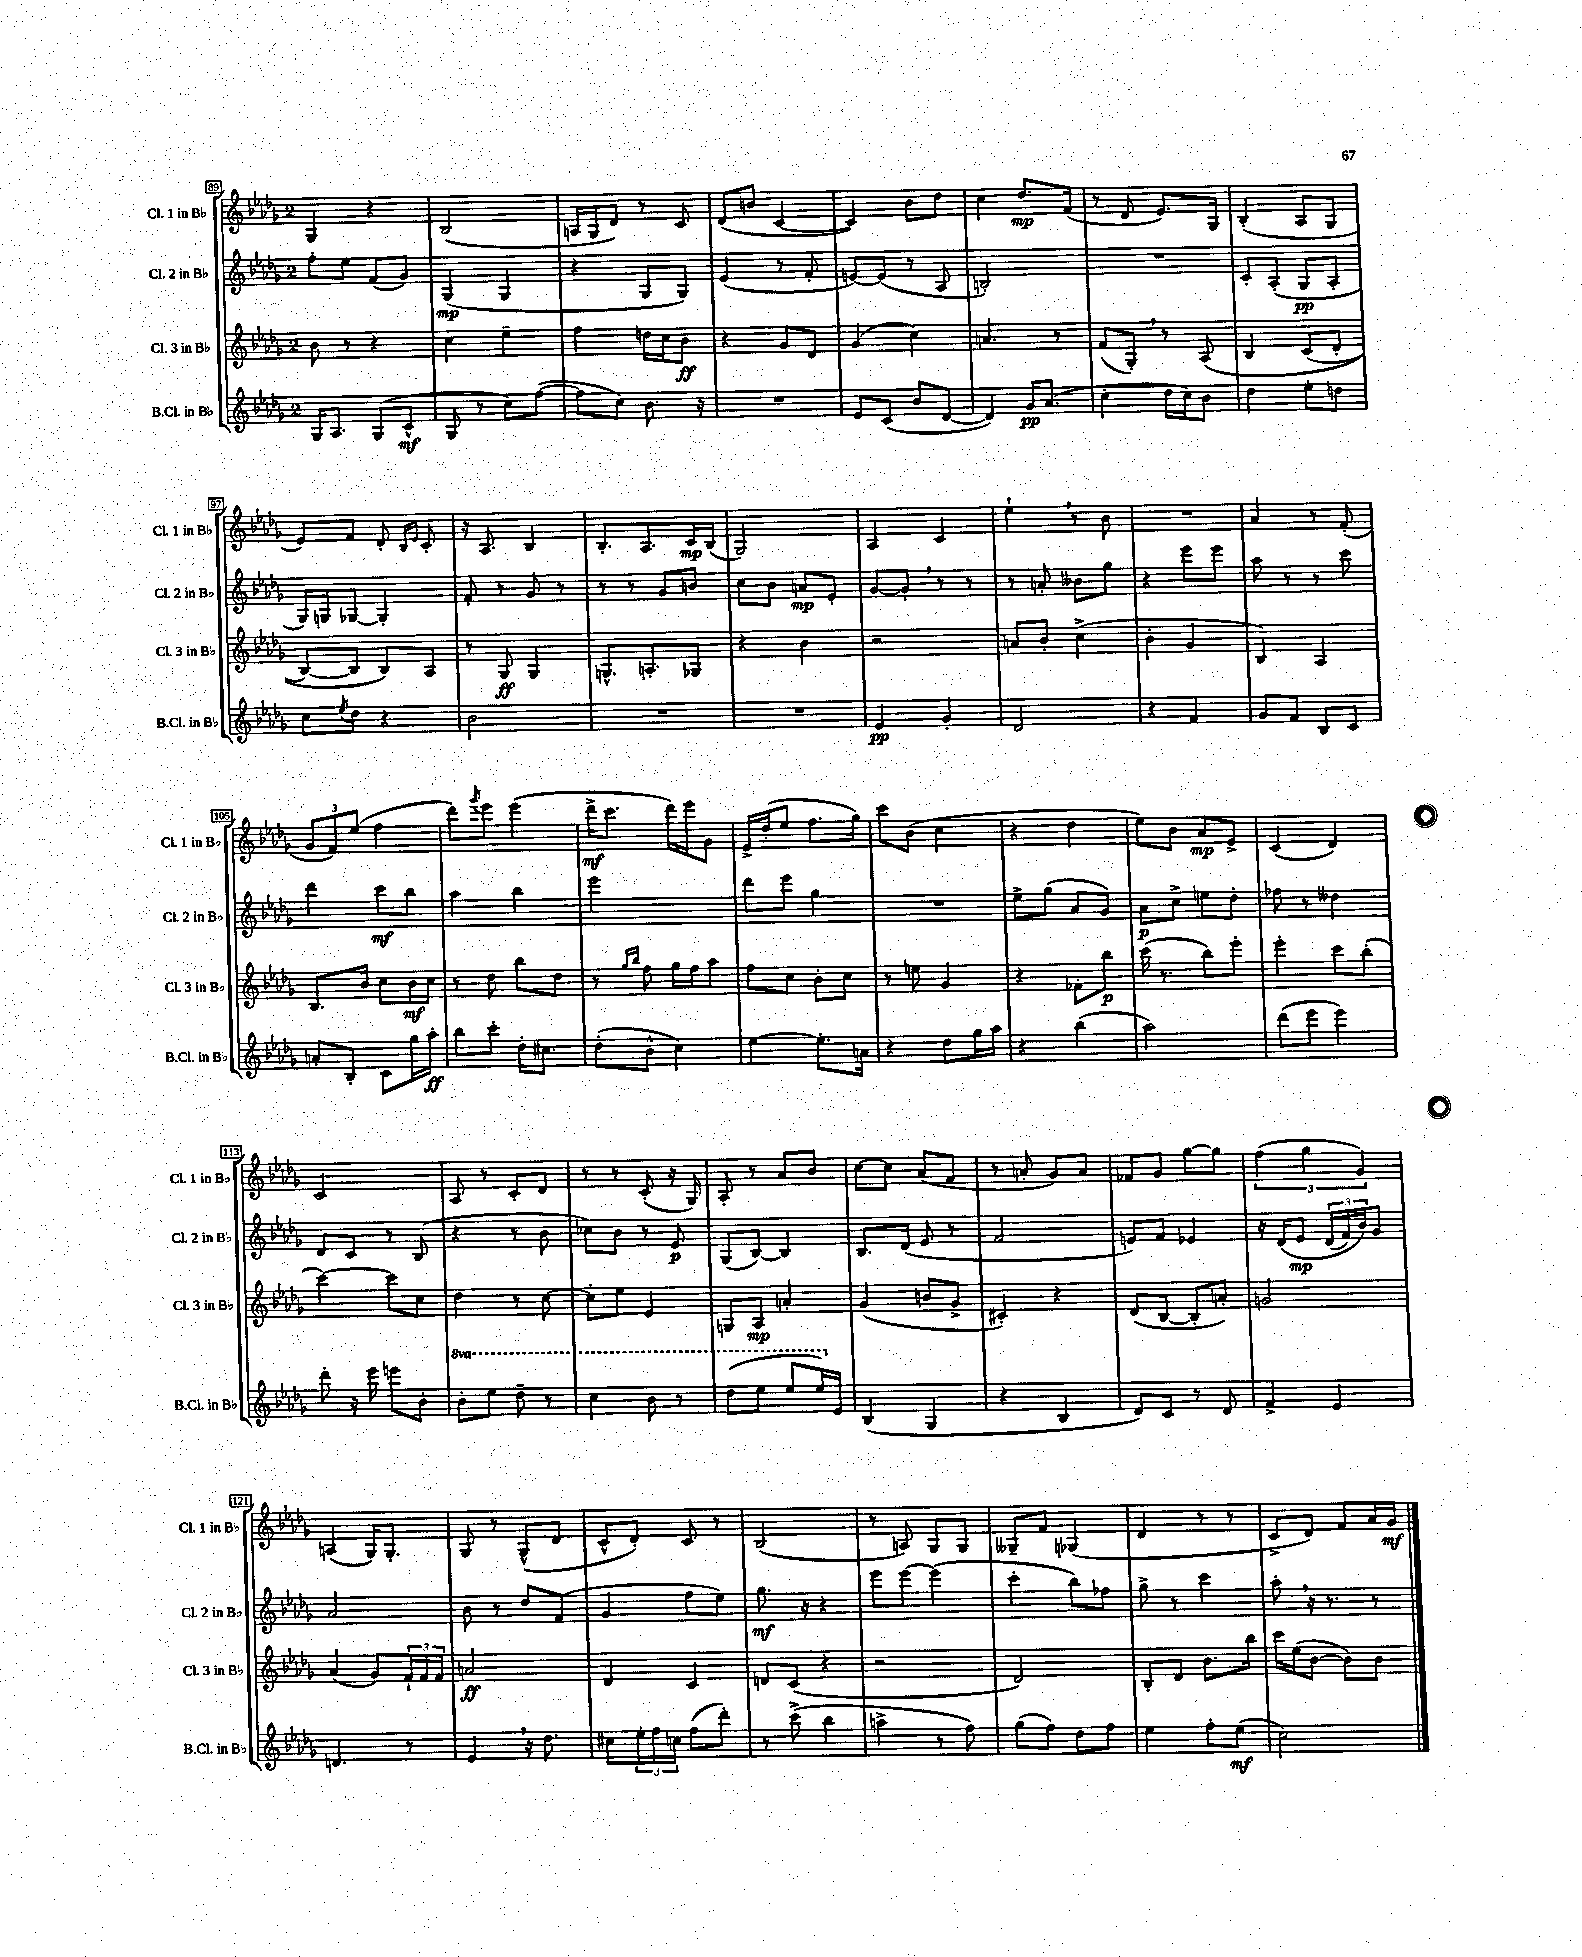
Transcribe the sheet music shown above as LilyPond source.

<<
\new StaffGroup <<
\new Staff = "s0" \with { instrumentName = "Cl. 1 in Bb" shortInstrumentName = "Cl. 1 in Bb" } {
    \clef treble \key des \major \once \override Staff.TimeSignature.style = #'single-digit \time 2/4
    ges4 r4 |
    bes2( |
    a16 ges16 des'8) r8 c'8 |
    des'8( b'8 c'4~ |
    c'4) bes'8 des''8 |
    c''4 des''8.\mp f'16( |
    r8 des'8 ees'8.) ges16 |
    bes4-.( aes8 ges8 |
    ees'8) f'8 des'8-. \grace { bes16 ees'16 } c'8-. |
    r16 aes8. bes4 |
    bes8.-. aes8. c'16\mp bes16( |
    ges2) |
    aes4 c'4 |
    ees''4-! \breathe r8 bes'8 |
    R2 |
    aes'4 r8 f'8-.( |
    \tuplet 3/2 { ges'8 f'8) ees''8( } f''4 |
    des'''8) \acciaccatura { ges'''8 } ees'''8 ees'''4( |
    des'''16->\mf c'''8. des'''16) ees'''16 ges'8 |
    ees'16-> des''16-.( ees''8 f''8. ges''16) |
    c'''8 bes'8( c''4 |
    r4 des''4 |
    ees''8) bes'8 aes'8\mp ees'8-> |
    c'4( des'4) |
    c'2 |
    aes8 r8 c'8-. des'8 |
    r8 r8 c'8-.( r16 ges16) |
    aes8-. r8 aes'8 bes'8 |
    c''8~ c''8 aes'8( f'8 |
    r8 a'8-. ges'8) a'8 |
    fes'8 ges'8 ges''8~ ges''8 |
    \tuplet 3/2 { f''4( ges''4 ges'4) } |
    a4( ges16) ges8.-. |
    ges8 r8 ges8-^( des'8 |
    c'8-^ des'8-.) c'8 r8 |
    bes2( |
    r8 a8) ges8 ges8 |
    geses8-- f'8 ges4( |
    des'4 r8 r8 |
    c'8-> des'8) f'8 aes'16 ges'16\mf \bar "|." |
}
\new Staff = "s1" \with { instrumentName = "Cl. 2 in Bb" shortInstrumentName = "Cl. 2 in Bb" } {
    \clef treble \key des \major \once \override Staff.TimeSignature.style = #'single-digit \time 2/4
    f''8-. ees''8 f'8( ges'8) |
    ges4\mp( ges4 |
    r4 ges8 ges8) |
    ees'4( r8 f'8-. |
    e'8~) e'8( r8 aes8 |
    b2-.) |
    R2 |
    c'8-. aes8-.( ges8\pp aes8-. |
    ges16) g16 ges8~ ges4-. |
    f'8-. r8 ges'8 r8 |
    r8 r8 ges'8 b'8 |
    c''8 bes'8 a'8\mp ees'8-. |
    ges'8~ ges'8-. \breathe r8 r8 |
    r8 a'8-. beses'8 ges''8 |
    r4 ees'''8 ees'''8 |
    aes''8 r8 r8 c'''8 |
    des'''4 c'''8\mf bes''8 |
    aes''4 bes''4 |
    ees'''2 |
    des'''8 ees'''8 ges''4 |
    R2 |
    ees''8-> ges''8( aes'8 ges'8) |
    aes'8\p c''8-> e''8 des''8-. |
    fes''8 r8 deses''4 |
    des'8 c'8 r8 bes8( |
    r4 r8 bes'8 |
    ces''8) bes'8 r8 ees'8\p |
    ges8( bes8~) bes4 |
    bes8. des'16( ees'8 r8 |
    f'2 |
    e'8) f'8 ees'4 |
    r16 des'16\( ees'8\mp \tuplet 3/2 { des'16( f'16) bes'16\) } ges'8 |
    aes'2 |
    bes'8 r8 des''8 f'8( |
    ges'4 f''8 ees''8) |
    ges''8.\mf r16 r4 |
    ees'''8 ees'''8~ ees'''4( |
    c'''4-. bes''8) fes''8 |
    ges''8-> r8 c'''4 |
    aes''8-. \breathe r16 r8. r8 \bar "|." |
}
\new Staff = "s2" \with { instrumentName = "Cl. 3 in Bb" shortInstrumentName = "Cl. 3 in Bb" } {
    \clef treble \key des \major \once \override Staff.TimeSignature.style = #'single-digit \time 2/4
    bes'8 r8 r4 |
    c''4 ees''4-- |
    f''4 d''16 c''16 bes'8\ff |
    r4 ges'8 des'8 |
    ges'4( c''4) |
    a'4. r8 |
    f'8( ges8-.) \breathe r8 aes8\( |
    bes4 c'8( des'8-. |
    bes8~) bes8 bes8\) aes8 |
    r8 ges8\ff ges4 |
    g8.-^ a8.-. ges8 |
    r4 bes'4 |
    r2 |
    a'8 bes'8-. c''4->( |
    bes'4-. ges'4 |
    bes4) aes4 |
    bes8. bes'16 c''8 bes'16\mf c''16 |
    r8 des''8 bes''8 des''8 |
    r8 \grace { ges''16 bes''16 } f''8 ges''16 f''16 aes''8 |
    f''8 c''8 bes'8-. c''8 |
    r8 e''8 ges'4 |
    r4 fes'8-. bes''8\p |
    c'''16( r8. bes''8) ees'''8-. |
    ees'''4-. c'''8 bes''8-.( |
    c'''4~) c'''8 c''8 |
    des''4 r8 c''8~ |
    c''8-. ees''8 ees'4 |
    g8 aes8\mp a'4-. |
    ges'4( b'8 ges'8-> |
    cis'4-.) r4 |
    des'8( bes8~ bes8-. a'8-.) |
    g'2 |
    aes'4( ges'8) \tuplet 3/2 { f'16-! f'16 f'16 } |
    a'2\ff |
    des'4 c'4 |
    d'8 c'8( r4 |
    r2 |
    des'2) |
    bes8-. des'8 bes'8. bes''16 |
    c'''16 ees''16( bes'8~ bes'8) bes'8 \bar "|." |
}
\new Staff = "s3" \with { instrumentName = "B.Cl. in Bb" shortInstrumentName = "B.Cl. in Bb" } {
    \clef treble \key des \major \once \override Staff.TimeSignature.style = #'single-digit \time 2/4 \set Staff.ottavationMarkups = #ottavation-simple-ordinals
    ges16 aes8. ges8( c'8-^\mf |
    ges8 r8 c''8) f''8~( |
    f''8 c''8) bes'8. r16 |
    R2 |
    ees'8 c'8( bes'8 des'8~ |
    des'4) ges'16\pp aes'8.( |
    c''4-. des''16 c''16) bes'8 |
    des''4 ees''8-. d''8 |
    c''8 \acciaccatura { ees''8 } des''8 r4 |
    bes'2 |
    R2 |
    R2 |
    ees'4\pp ges'4-. |
    des'2 |
    r4 f'4 |
    ges'8 f'8 bes8 c'8 |
    a'8-. bes8-. c'8 ges''16 aes''16-.\ff |
    bes''8 c'''8-. des''16-. cis''8. |
    des''8-.( bes'8-^ c''4) |
    ees''4~ ees''8.-. a'16 |
    r4 des''8 ges''16 aes''16 |
    r4 bes''4( |
    aes''2) |
    des'''8( ees'''8 ees'''4) |
    des'''8-. r16 ees'''16 e'''8 bes'8-. |
    \ottava #1 bes''8-. ees'''8 des'''8-- r8 |
    c'''4 bes''8 r8 |
    des'''8( ees'''8 ees'''8 ees'''16) \ottava #0 ees'16 |
    bes4( ges4 |
    r4 bes4 |
    des'8) c'8 r8 des'8 |
    f'4-> ees'4 |
    d'4. r8 |
    ees'4 \breathe r16 des''8. |
    cis''8 \tuplet 3/2 { ees''16-. f''16 c''16 } f''8( des'''8-.) |
    r8 c'''8->( bes''4 |
    a''4-> r8 f''8) |
    ges''8( f''8) des''8 f''8 |
    ees''4 f''8-. ees''8\mf( |
    c''2) \bar "|." |
}
>>
>>
\layout { \context { \Score currentBarNumber = #89 \override BarNumber.stencil = #(make-stencil-boxer 0.1 0.3 ly:text-interface::print) } }
